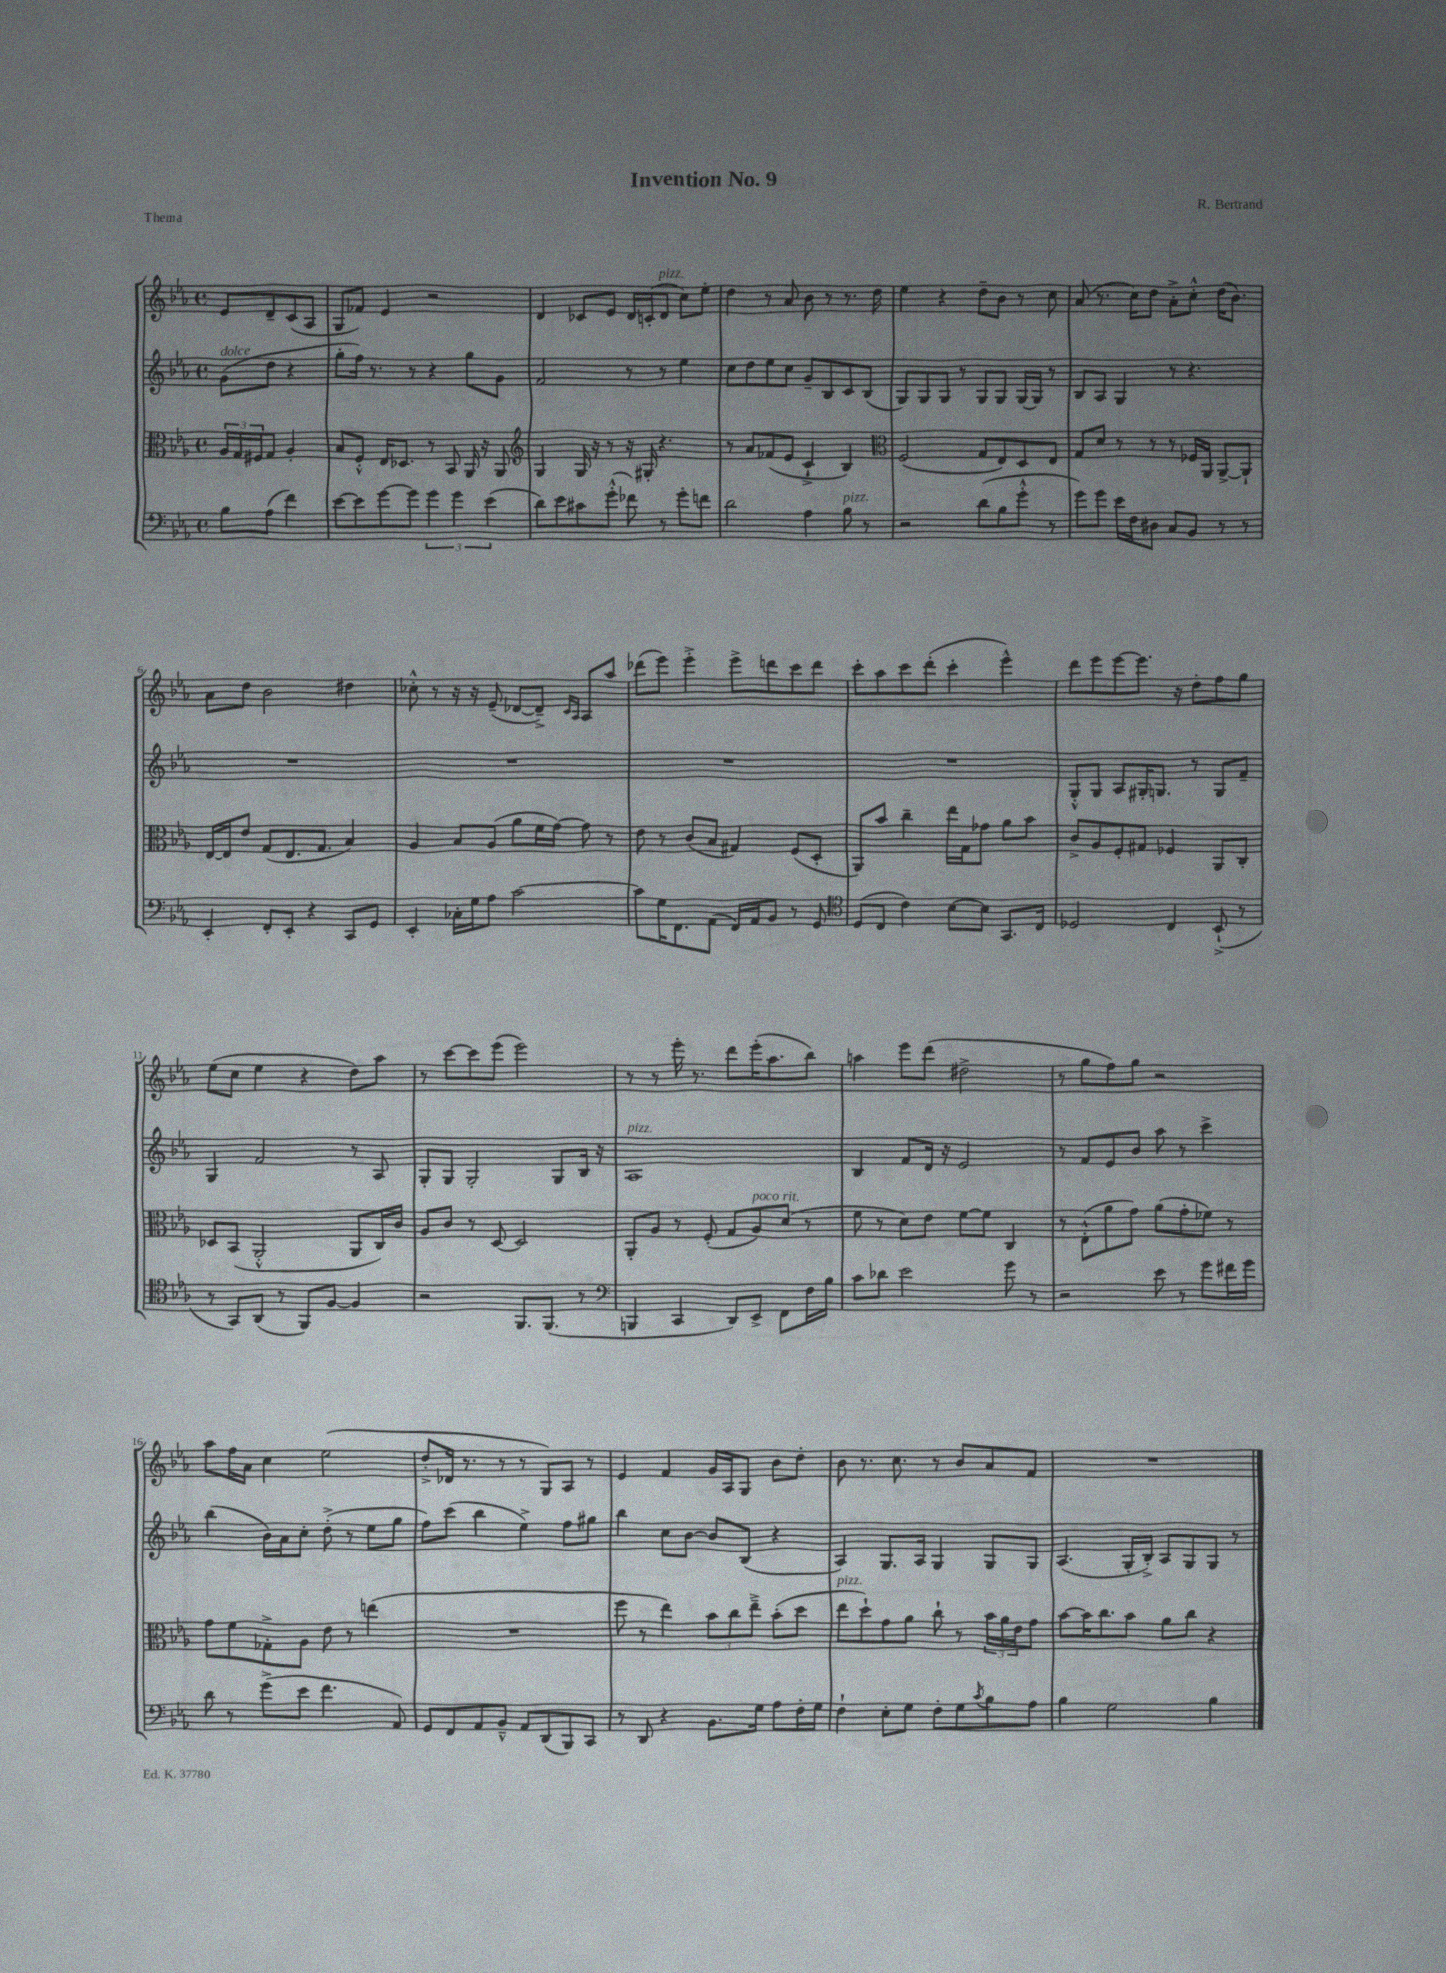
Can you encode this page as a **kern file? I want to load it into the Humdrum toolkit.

**kern	**kern	**kern	**kern
*part4	*part3	*part2	*part1
*staff4	*staff3	*staff2	*staff1
*clefF4	*clefC3	*clefG2	*clefG2
*k[b-e-a-]	*k[b-e-a-]	*k[b-e-a-]	*k[b-e-a-]
*M4/4	*M4/4	*M4/4	*M4/4
*met(c)	*met(c)	*met(c)	*met(c)
=	=	=	=
!	!	!LO:TX:a:i:t=dolce	!
8B-\L	24A-/LL	(8g\L	8e-/L
.	24G/	.	.
.	24F#X/J	.	.
(8A-\J	8G/J	8dd\J	8d~/
4f\)	4A-'/	4r	(8c/
.	.	.	8A-/J
=1	=1	=1	=1
[8e-\L	8B-/L	8gg'\L	8G/L
8e-\]	8F'^^/J	16ff\Jk)	8f-X/J)
.	.	8.r	.
[8g\	16E-/KL	.	4e-/
.	8.D-X/J	.	.
8g\J]	.	8r	.
6g\	8r	4r	2r
.	8BB-/	.	.
6g\	.	.	.
.	16AA-/	8gg\L	.
.	16r	.	.
(6e-\	.	.	.
.	8AA-/	8g\J	.
=2	=2	=2	=2
*	*clefG2	*	*
8d\L)	4G/	2f/	4d/
8e-\	.	.	.
8c#X\	16G/	.	8c-X/L
.	16r	.	.
(8g'^^\J	8r	.	8e-/J
8f-X\)	16r	8r	16d/LL
.	16G#X'/	.	(16cn'/J
!	!	!	!LO:TX:a:i:t=pizz.
8r	4.r	8r	8d/J
8g'\L	.	4ee-\	8cc\L)
8fn\J	.	.	8ee-'\J
=3	=3	=3	=3
2d\	8r	8cc\L	4dd\
.	8a-/L	8dd\	.
.	(8f-X/	8ee-\	8r
.	8e-/J	8cc\J	8a-/
4A-\	4c`^/	8g~/L	8b-\
.	.	8B-/	8r
!LO:TX:a:i:t=pizz.	!	!	!
8B-\	4B-/)	8c/	8.r
8r	.	(8B-/J	.
.	.	.	16dd\
=4	=4	=4	=4
*	*clefC3	*	*
2r	(2F/	8G/L)	4ee-\
.	.	8G/	.
.	.	8G/J	4r
.	.	8r	.
(8d\L	8G/L	8G/L	8dd~\L
8B-\	8E-/)	8G/J	8b-\J
8g'^^\J	8D/	[16G/LL	8r
.	.	16G/JJ]	.
8r	8E-/J	8r	8cc\
=5	=5	=5	=5
8g\L)	8G/L	8B-/L	(8a-/
8g\J	8d/J	8A-/J	8.r
16e-\LL	8r	4G/	.
16F\J	.	.	16cc\KL)
8D#X\J	8r	.	8dd\J
8C/L	8r	8r	8a-'^\L
8BB-/J	16F-X/LL	4.r	8cc'^^\J
.	16AA-/JJ	.	.
8r	[8AA-^/L	.	(16dd\KL
.	.	.	8.b-\J)
8r	8AA-`/J]	.	.
!!LO:LB:g=z
=6	=6	=6	=6
4EE-'/	[16E-/LL	1r	8a-\L
.	16E-/J]	.	.
.	8e-/J	.	8dd\J
8FF'/L	(8G/L	.	2b-\
8EE-'/J	8.E-/	.	.
4r	.	.	.
.	8.G/J	.	.
8CC/L	4B-/)	.	4dd#X\
8GG/J	.	.	.
=7	=7	=7	=7
4EE-'/	4A-/	1r	8cc-X'^^\
.	.	.	8r
16C-X'\LL	8B-/L	.	16r
16G\J	.	.	16r
8A-\J	(8A-/J	.	(8e-~/
[2c\	8a-\L	.	[8d-X/L
.	16f\L	.	8d-~^/J])
.	[16g\JJ)	.	.
.	.	.	16qqc/LL
.	.	.	16qqA-/JJ
.	8g\]	.	8A-/L
.	8r	.	8aa-/J
=8	=8	=8	=8
8c\L]	8e-\	1r	(8ddd-X\L
16G\K	8r	.	8eee-\J)
8.FF\	.	.	.
.	(8c/L	.	4eee-'^\
(8AA-\J	8B-/J	.	.
16FF/LL)	4G#X/)	.	8eee-^\L
16AA-/J	.	.	.
8BB-/J	.	.	8dddn\
8r	(8F/L	.	8ccc\
8GG/	8D'/J	.	8ddd\J
=9	=9	=9	=9
*clefC4	*	*	*
(8D/L	8AA-/L)	1r	8ccc'\L
8C/J	8b-/J	.	8aa-\
4c\)	4cc~\	.	8ccc\
.	.	.	(8ddd'\J
[8B-\L	16ee-\LL	.	4ccc'\
.	16G\J	.	.
8B-\J]	8g-X\J	.	.
8.GG/L	8a-\L	.	4eee-^^\)
.	8b-\J	.	.
16C/Jk	.	.	.
=10	=10	=10	=10
2D-X/	8c^/L	8G'^^/L	8ddd\L
.	8A-/	8G/J	8eee-\
.	8F'/	8A-/L	[8eee-\
.	8G#X/J	16G#X'/K	8.eee-\J]
.	.	8.Gn/J	.
4C/	4F-X/	.	.
.	.	.	16r
.	.	8r	8dd'\L
(8BB-`^/	8AA-/L	8G/L	8ff\
8r	8C'/J	8f~/J	8gg\J
!!LO:LB:g=z
=11	=11	=11	=11
8r	8D-X/L	4G/	(8ee-\L
8GG/L)	(8BB-/J	.	8cc\J
(8AA-/J	2AA-'^^/	2f/	4ee-\
8r	.	.	.
8FF/L)	.	.	4r
[8F/J	.	.	.
4F/]	8AA-/L	8r	8dd\L)
.	16C/L)	8A-/	8aa-\J
.	16c/JJ	.	.
=12	=12	=12	=12
2r	8A-/L	8G'/L	8r
.	8c/J	8G/J	[8ccc\L
.	8r	2G'/	8ccc\]
.	[8D/	.	(8eee-\J
8.FF/L	2D/]	.	2eee-\)
(8.FF/J	.	.	.
.	.	8G/L	.
8r	.	16B-/Jk	.
.	.	16r	.
=13	=13	=13	=13
*clefF4	*	*	*
!	!	!LO:TX:a:i:t=pizz.	!
4BBBn/	8AA-'/L	1A-	8r
.	8A-/J	.	8r
4CC/	8r	.	16eee-'\
.	.	.	8.r
.	(8F'/	.	.
8DD/L)	8G/L	.	8ddd\L
!	!LO:TX:a:i:t=poco rit.	!	!
8EE-^/J	8A-/)	.	(16eee-'\K
.	.	.	8.aa-\
8FF\L	(8d/J	.	.
16F\L	8r	.	8bb-\J)
16B-\JJ	.	.	.
=14	=14	=14	=14
8c\L	8f\	4B-/	4aan\
8d-X\J	8r	.	.
2e-\	8d\L)	8f/L	8eee-\L
.	8e-\J	16d/Jk	(8ddd\J
.	.	16r	.
.	[8f\L	2e-/	2dd#X^\
.	8f\J]	.	.
8g\	4C/	.	.
8r	.	.	.
=15	=15	=15	=15
2r	8r	8r	8r
.	(8E-'^^\L	8f/L	8gg\L
.	8a-\	8e-/	8ff\)
.	8g\J)	8b-/J	8gg\J
8e-\	(8a-\L	8aa-\	2r
8r	8g'\	8r	.
8g\L	8f-X\J)	4ccc^\	.
16f#X\L	8r	.	.
16g\JJ	.	.	.
!!LO:LB:g=z
=16	=16	=16	=16
8d\	8g\L	(4bb-\	8aa-\L
8r	8f\	.	16ff\L
.	.	.	16a-\JJ
(8g^\L	8G-X'^\	16b-\LL)	4cc\
.	.	16a-\J	.
8e-\J	8A-\J	8cc'\J	.
4.f\	8e-\	(8dd'^\	(2ee-\
.	8r	8r	.
.	(4een\	8ee-\L	.
8AA-/)	.	8gg\J	.
=17	=17	=17	=17
8GG/L	1r	8ff\L)	8dd'^/L
8FF/	.	(8ccc\J	16d-X/Jk
.	.	.	8.r
8AA-/	.	4bb-\	.
8BB-~^^/J	.	.	8r
8AA-/L	.	4ee-^\)	8r
(8DD/	.	.	8G/L)
8BBB-/)	.	8ff\L	8A-/J
8CC/J	.	8gg#X\J	8r
=18	=18	=18	=18
8r	8ff\	4bb-\	4e-/
8DD/	8r	.	.
4r	4ee-\)	8cc\L	4f/
.	.	[8b-\J	.
8.BB-\L	12b-\L	8b-/L]	16g/LL
.	.	.	16A-/J
.	12cc\	.	.
.	.	(8B-/J	8G/J
.	12ee-~^\J	.	.
16G\Jk	.	.	.
8A-\L	(8b-'\L	4r	8b-\L
16F'\L	8dd\J	.	8dd'\J
16G\JJ	.	.	.
=19	=19	=19	=19
!	!LO:TX:a:i:t=pizz.	!	!
4F`\	8ee-\L	4A-/)	8b-\
.	8dd`\)	.	8.r
8E-'\L	8g\	8.G/L	.
.	.	.	8.cc\
8G\J	8a-\J	.	.
.	.	16A-/Jk	.
8F'\L	8cc`\	4G/	8r
8G\	8r	.	8b-/L
8qc/	.	.	.
8B-\	24b-\LL	8G/L	8a-/
.	24a-\	.	.
.	24e-\J	.	.
8A-\J	8g\J	8G/J	8f/J
=20	=20	=20	=20
4B-\	[8b-\L	(4.A-/	1r
.	16b-\K]	.	.
.	8.cc\	.	.
2G\	.	.	.
.	8b-\J	16G'/LL	.
.	.	16B-'^/JJ)	.
.	8a-\L	8A-/L	.
.	8cc\J	8G/	.
4B-\	4r	8G/J	.
.	.	8r	.
==	==	==	==
*-	*-	*-	*-
